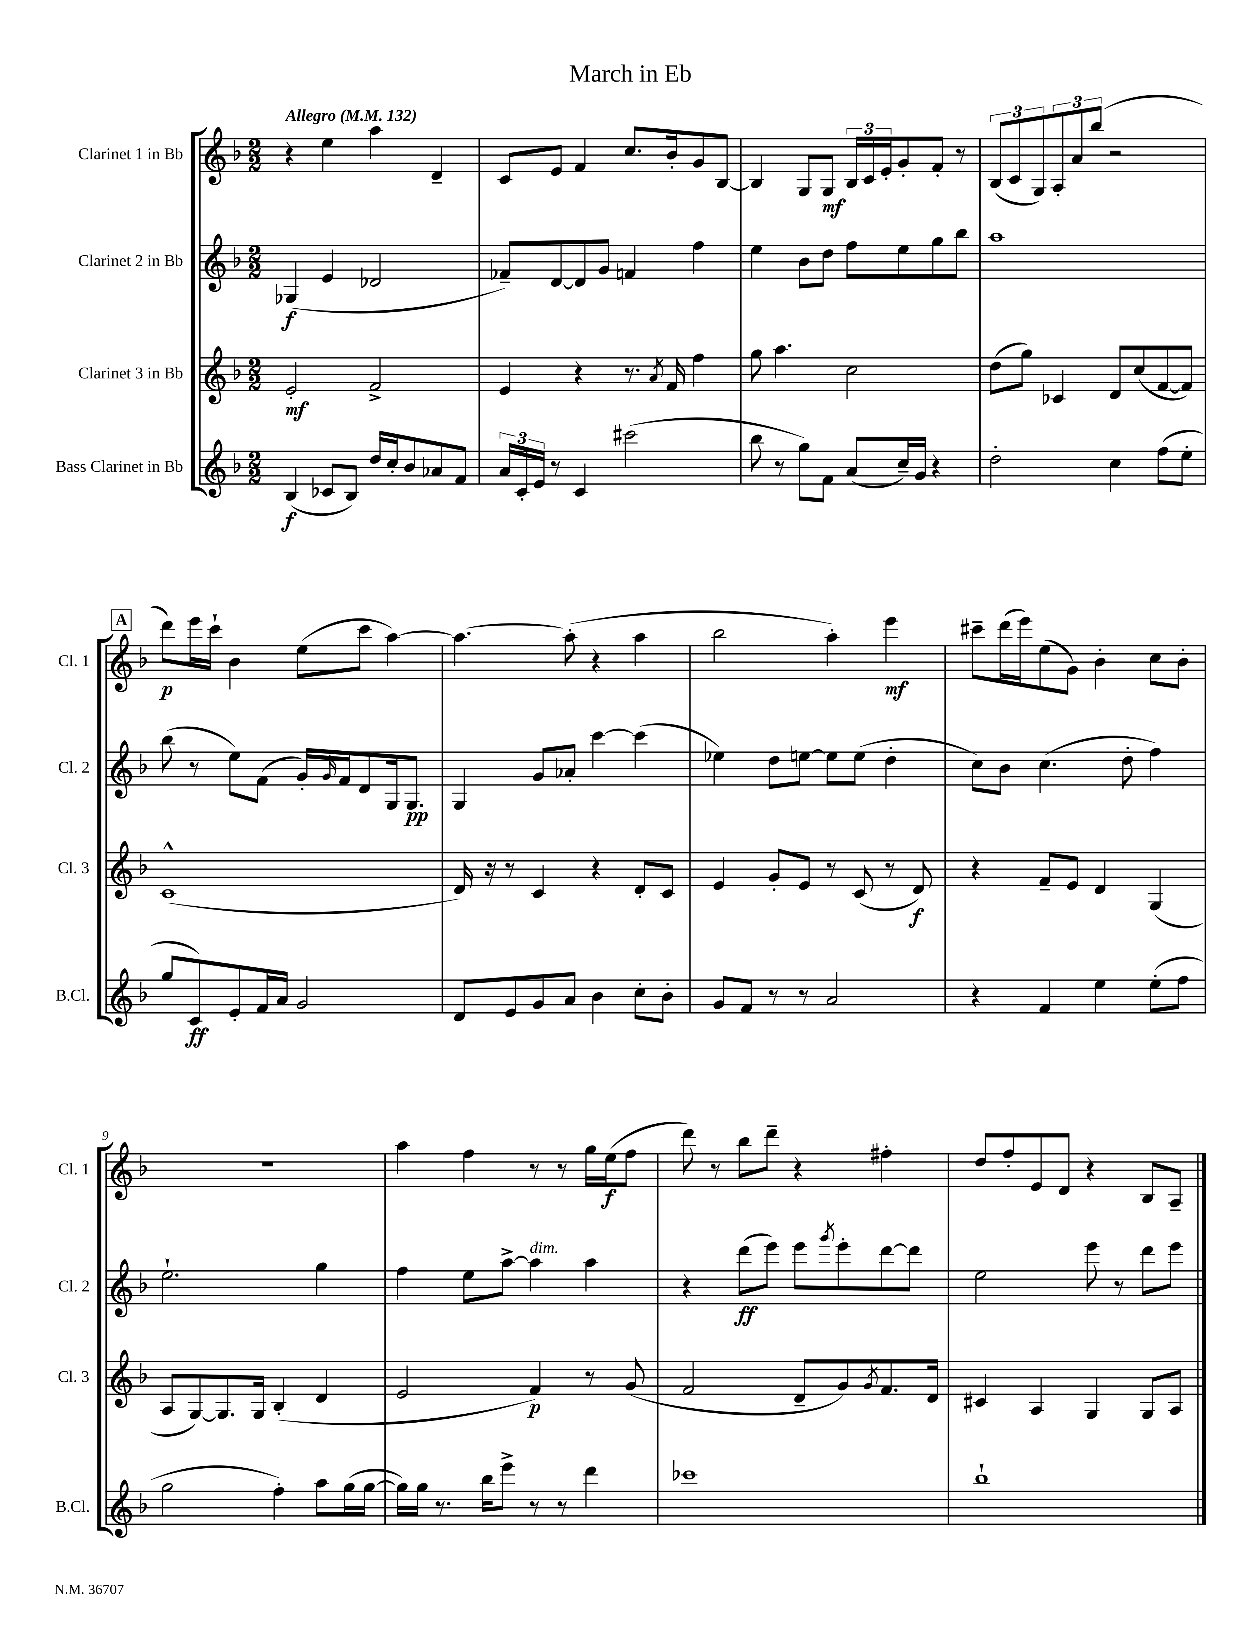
\header { title = "March in Eb" }
<<
\new StaffGroup <<
\new Staff = "s0" \with { instrumentName = "Clarinet 1 in Bb" shortInstrumentName = "Cl. 1" } {
    \clef treble \key f \major \numericTimeSignature \time 2/2 \tempo "Allegro" 4 = 132
    r4 e''4 a''4 d'4-- |
    c'8 e'8 f'4 c''8. bes'16-. g'8 bes8~ |
    bes4 g8 g8\mf \tuplet 3/2 { bes16 c'16 e'16-. } g'8-. f'8-. r8 |
    \tuplet 3/2 { bes8( c'8 g8) } \tuplet 3/2 { a8-. a'8 bes''8( } r2 |
    \mark \markup { \box "A" } d'''8\p) e'''16 c'''16-! bes'4 e''8( c'''8 a''4~) |
    a''4.~ a''8-.( r4 a''4 |
    bes''2 a''4-.) e'''4\mf |
    cis'''8-- d'''16( e'''16) e''8( g'8) bes'4-. c''8 bes'8-. |
    R1 |
    a''4 f''4 r8 r8 g''16 e''16\f( f''8 |
    d'''8) r8 bes''8 d'''8-- r4 fis''4-. |
    d''8 f''8-. e'8 d'8 r4 bes8 a8-- \bar "|." |
}
\new Staff = "s1" \with { instrumentName = "Clarinet 2 in Bb" shortInstrumentName = "Cl. 2" } {
    \clef treble \key f \major \numericTimeSignature \time 2/2
    ges4\f( e'4 des'2 |
    fes'8--) d'8~ d'8 g'8 f'4 f''4 |
    e''4 bes'8 d''8 f''8 e''8 g''8 bes''8 |
    a''1 |
    \mark \markup { \box "A" } bes''8( r8 e''8) f'8( g'16-.) \grace { g'16 } f'16 d'8 g16 g8.\pp |
    g4 g'8 aes'8-. c'''4~ c'''4( |
    ees''4) d''8 e''8~ e''8 e''8( d''4-. |
    c''8) bes'8 c''4.( d''8-. f''4) |
    e''2.-! g''4 |
    f''4 e''8 a''8~-> a''4^\markup { \italic "dim." } a''4 |
    r4 d'''8\ff( e'''8) e'''8 \acciaccatura { g'''8 } e'''8-. d'''8~ d'''8 |
    e''2 e'''8 r8 d'''8 e'''8 \bar "|." |
}
\new Staff = "s2" \with { instrumentName = "Clarinet 3 in Bb" shortInstrumentName = "Cl. 3" } {
    \clef treble \key f \major \numericTimeSignature \time 2/2
    e'2-.\mf f'2-> |
    e'4 r4 r8. \acciaccatura { a'8 } f'16 f''4 |
    g''8 a''4. c''2 |
    d''8( g''8) ces'4 d'8 c''8( f'8~ f'8) |
    \mark \markup { \box "A" } c'1-^( |
    d'16) r16 r8 c'4 r4 d'8-. c'8 |
    e'4 g'8-. e'8 r8 c'8( r8 d'8\f) |
    r4 f'8-- e'8 d'4 g4( |
    a8 g8~) g8. g16 bes4-.( d'4 |
    e'2 f'4\p) r8 g'8( |
    f'2 d'8-- g'8) \acciaccatura { g'8 } f'8. d'16 |
    cis'4 a4 g4 g8 a8 \bar "|." |
}
\new Staff = "s3" \with { instrumentName = "Bass Clarinet in Bb" shortInstrumentName = "B.Cl." } {
    \clef treble \key f \major \numericTimeSignature \time 2/2
    bes4\f( ces'8 bes8) d''16 c''16-. bes'8 aes'8 f'8 |
    \tuplet 3/2 { a'16 c'16-. e'16 } r8 c'4 cis'''2( |
    bes''8 r8 g''8) f'8 a'8( c''16--) g'16 r4 |
    d''2-. c''4 f''8( e''8-. |
    \mark \markup { \box "A" } g''8 c'8\ff) e'8-. f'16 a'16 g'2 |
    d'8 e'8 g'8 a'8 bes'4 c''8-. bes'8-. |
    g'8 f'8 r8 r8 a'2 |
    r4 f'4 e''4 e''8-.( f''8 |
    g''2 f''4-.) a''8 g''16( g''16~ |
    g''16) g''16 r8. bes''16 e'''8-> r8 r8 d'''4 |
    ces'''1 |
    bes''1-! \bar "|." |
}
>>
>>
